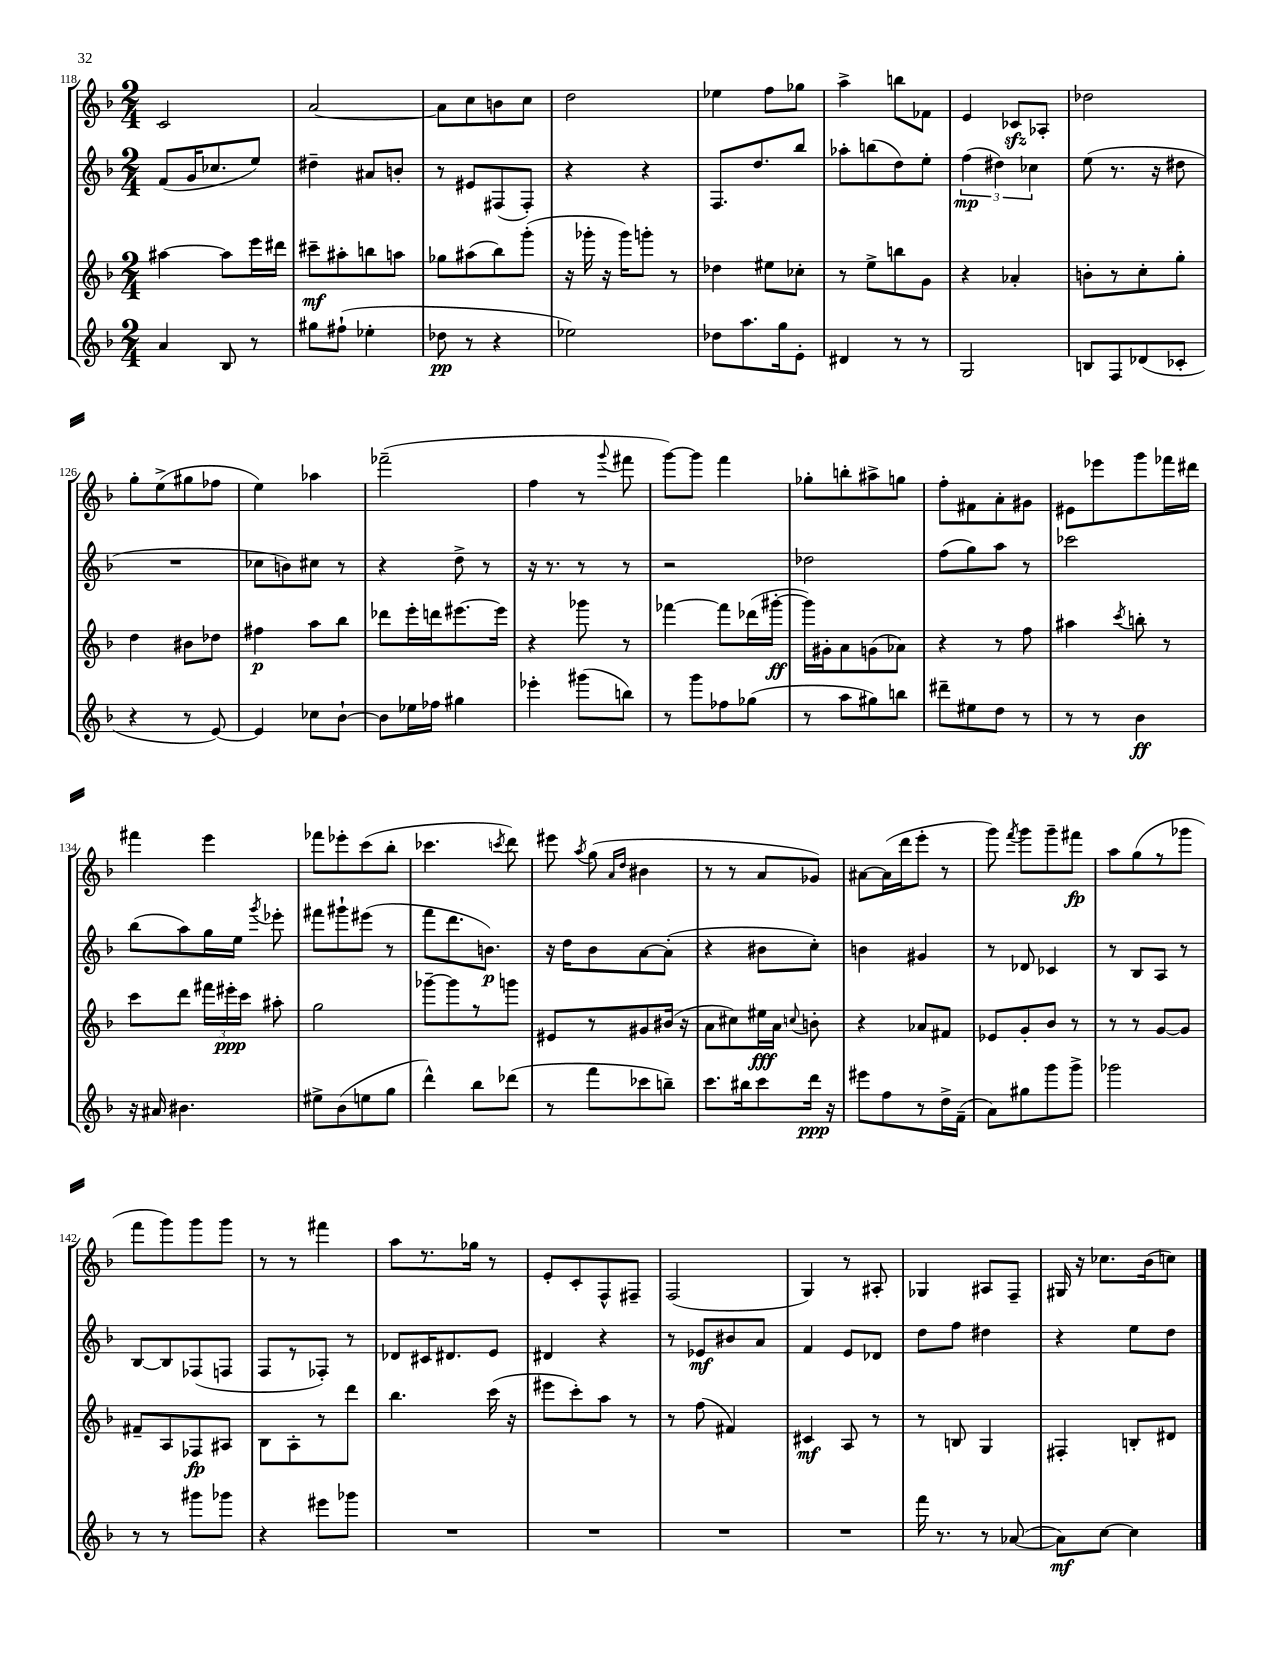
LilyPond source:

<<
\new StaffGroup <<
\new Staff = "s0" {
    \clef treble \key f \major \numericTimeSignature \time 2/4
    \autoBeamOff c'2 |
    a'2~ |
    a'8[ c''8 b'8 c''8] |
    d''2 |
    ees''4 f''8[ ges''8] |
    a''4-> b''8[ fes'8] |
    e'4 ces'8[\sfz aes8]-. |
    des''2 |
    g''8[-. e''8->( gis''8 fes''8] |
    e''4) aes''4 |
    fes'''2--( |
    f''4 r8 \appoggiatura { g'''8 } fis'''8 |
    g'''8[~) g'''8] f'''4 |
    ges''8[-. b''8-. ais''8-> g''8] |
    f''8[-. fis'8 a'8-. gis'8] |
    eis'8[ ees'''8 g'''8 fes'''16 dis'''16] |
    fis'''4 e'''4 |
    fes'''8[ ees'''8-. c'''8( bes''8]-. |
    ces'''4. \acciaccatura { c'''8 } d'''8) |
    eis'''8 \acciaccatura { a''8 } g''8( \grace { a'16[ d''16] } bis'4 |
    r8 r8 a'8[ ges'8]) |
    ais'8[~ ais'16( d'''16 e'''8]-. r8 |
    g'''8) \acciaccatura { f'''8 } g'''8[ g'''8-- fis'''8]\fp |
    a''8[ g''8( r8 ges'''8] |
    f'''8[ g'''8) g'''8 g'''8] |
    r8 r8 fis'''4 |
    a''8[ r8. ges''16] r8 |
    e'8[-. c'8-. f8-^ fis8]-- |
    f2( |
    g4) r8 ais8-. |
    ges4 ais8[ f8]-- |
    gis16 r16 ces''8.[ bes'16( c''8]) \bar "|." |
}
\new Staff = "s1" {
    \clef treble \key f \major \numericTimeSignature \time 2/4
    \autoBeamOff f'8[( g'16 ces''8. e''8]) |
    dis''4-- ais'8[ b'8]-. |
    r8 eis'8[ fis8( fis8]-.) |
    r4 r4 |
    f8.[ d''8. bes''8] |
    aes''8[-. b''8( d''8) e''8]-. |
    \tuplet 3/2 { f''4\mp( dis''4) ces''4 } |
    e''8( r8. r16 dis''8 |
    R2 |
    ces''8[ b'8) cis''8] r8 |
    r4 d''8-> r8 |
    r16 r8. r8 r8 |
    r2 |
    des''2 |
    f''8[( g''8) a''8] r8 |
    ces'''2 |
    bes''8[( a''8) g''16 e''16] \acciaccatura { g'''8 } ees'''8-. |
    fis'''8[ gis'''8-! eis'''8]( r8 |
    f'''8[ d'''8. b'8.]\p) |
    r16 d''16[ bes'8 a'8~ a'8]-.( |
    r4 bis'8[ c''8]-.) |
    b'4 gis'4 |
    r8 des'8 ces'4 |
    r8 bes8[ a8] r8 |
    bes8[~ bes8 fes8( f8] |
    f8[ r8 fes8]-.) r8 |
    des'8[ cis'16 dis'8. e'8] |
    dis'4 r4 |
    r8 ees'8[\mf bis'8 a'8] |
    f'4 e'8[ des'8] |
    d''8[ f''8] dis''4 |
    r4 e''8[ d''8] \bar "|." |
}
\new Staff = "s2" {
    \clef treble \key f \major \numericTimeSignature \time 2/4
    \autoBeamOff ais''4~ ais''8[ e'''16 dis'''16] |
    cis'''8[--\mf ais''8-. b''8 a''8] |
    ges''8[ ais''8( bes''8) g'''8]-.( |
    r16 ges'''16-. r16 ges'''16[) g'''8]-. r8 |
    des''4 eis''8[ ces''8]-. |
    r8 e''8[-> b''8 g'8] |
    r4 aes'4-. |
    b'8[-. r8 c''8-. g''8]-. |
    d''4 bis'8[ des''8] |
    fis''4\p a''8[ bes''8] |
    des'''8[ e'''16-. d'''16 eis'''8.~ eis'''16] |
    r4 ges'''8 r8 |
    fes'''4~ fes'''8[ des'''16( gis'''16]~-.\ff |
    gis'''16[) gis'16-. a'8 g'8( aes'8]) |
    r4 r8 f''8 |
    ais''4 \acciaccatura { c'''8 } b''8-. r8 |
    c'''8[ d'''8] \tuplet 3/2 { fis'''16[ eis'''16-.\ppp c'''16] } ais''8-. |
    g''2 |
    ges'''8[~-- ges'''8 r8 g'''8] |
    eis'8[ r8 gis'8 bis'16]( r16 |
    a'8[ cis''8) eis''16\fff a'16] \appoggiatura { c''8 } b'8-. |
    r4 aes'8[ fis'8] |
    ees'8[ g'8-. bes'8] r8 |
    r8 r8 g'8[~ g'8] |
    fis'8[-- a8 fes8\fp ais8] |
    bes8[ a8-. r8 d'''8] |
    bes''4. c'''16( r16 |
    eis'''8[ c'''8-.) a''8] r8 |
    r8 f''8( fis'4) |
    cis'4\mf a8 r8 |
    r8 b8 g4 |
    fis4-. b8[-. dis'8] \bar "|." |
}
\new Staff = "s3" {
    \clef treble \key f \major \numericTimeSignature \time 2/4
    \autoBeamOff a'4 bes8 r8 |
    gis''8[ fis''8]-!( ees''4-. |
    des''8\pp r8 r4 |
    ees''2) |
    des''8[ a''8. g''16 e'8]-. |
    dis'4 r8 r8 |
    g2 |
    b8[ f8 des'8( ces'8]-. |
    r4 r8 e'8~) |
    e'4 ces''8[ bes'8]~-! |
    bes'8[ ees''16 fes''16] gis''4 |
    ees'''4-. gis'''8[( b''8]) |
    r8 g'''8[ fes''8 ges''8]( |
    r8 a''8[ gis''8) b''8] |
    dis'''8[-- eis''8 d''8] r8 |
    r8 r8 bes'4\ff |
    r16 ais'16 bis'4. |
    eis''8[-> bes'8( e''8 g''8] |
    d'''4-^) bes''8[ des'''8]( |
    r8 f'''8[ ces'''8 b''8]--) |
    c'''8.[ bis''16 c'''8 d'''16]\ppp r16 |
    eis'''8[ f''8 r8 d''16-> f'16]--( |
    a'8[) gis''8 g'''8 g'''8]-> |
    ges'''2 |
    r8 r8 gis'''8[ ges'''8] |
    r4 eis'''8[ ges'''8] |
    R2 |
    R2 |
    R2 |
    R2 |
    f'''16 r8. r8 aes'8~( |
    aes'8[\mf) c''8]~ c''4 \bar "|." |
}
>>
>>
\layout { \context { \Score currentBarNumber = #118 } }
